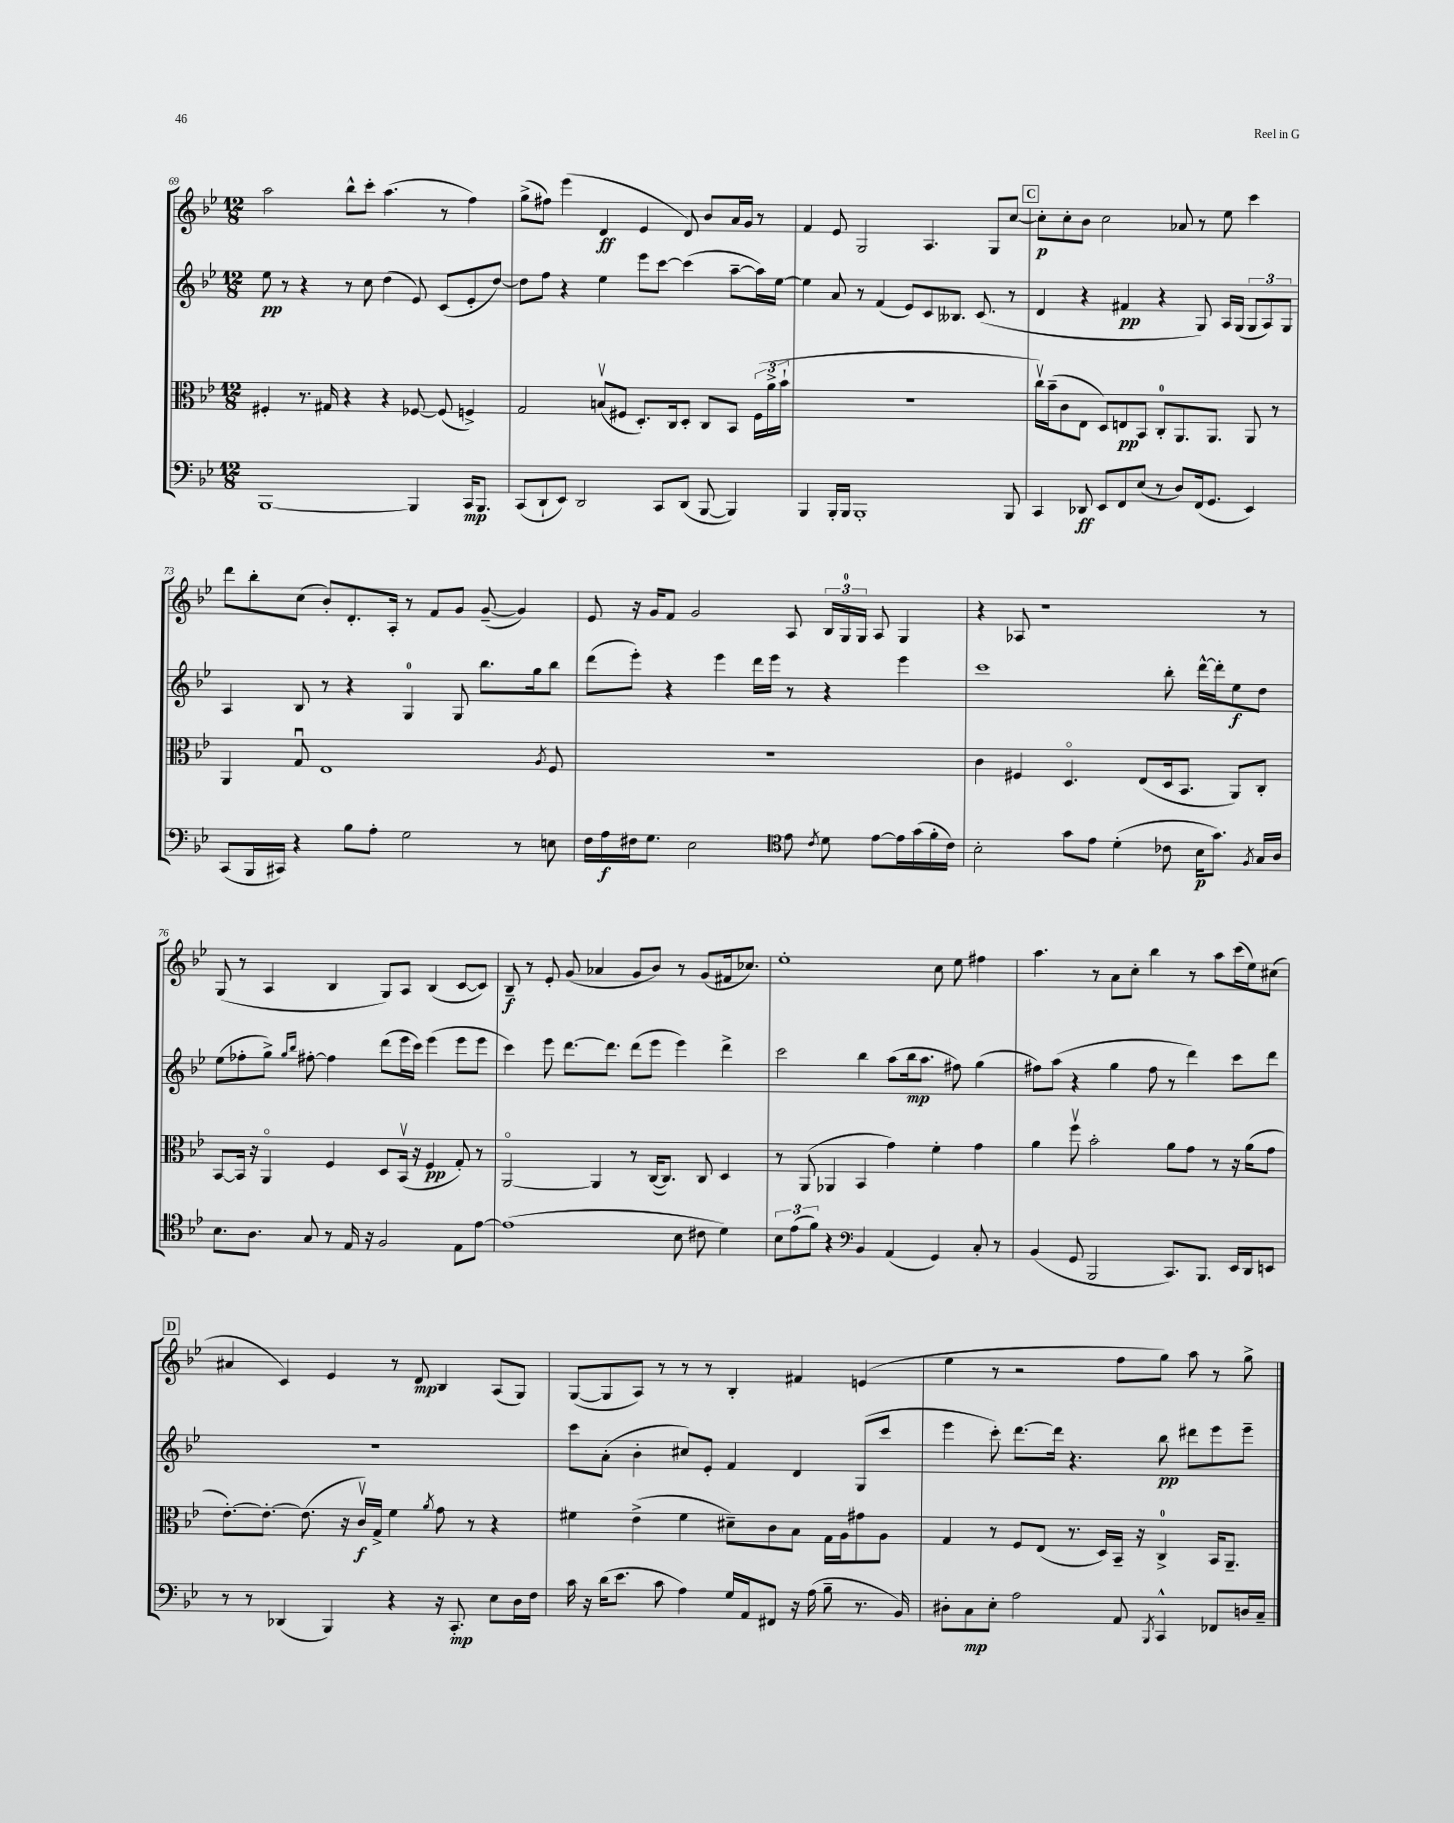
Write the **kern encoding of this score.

**kern	**dynam	**kern	**dynam	**kern	**dynam	**kern	**dynam
*part4	*part4	*part3	*part3	*part2	*part2	*part1	*part1
*staff4	*staff4	*staff3	*staff3	*staff2	*staff2	*staff1	*staff1
*clefF4	*	*clefC3	*	*clefG2	*	*clefG2	*
*k[b-e-]	*	*k[b-e-]	*	*k[b-e-]	*	*k[b-e-]	*
*M12/8	*	*M12/8	*	*M12/8	*	*M12/8	*
=69	=69	=69	=69	=69	=69	=69	=69
[1BBB-	.	4F#X'/	.	8ee-\	pp	2aa\	.
.	.	.	.	8r	.	.	.
.	.	8.r	.	4r	.	.	.
.	.	16G#X/	.	.	.	.	.
.	.	4r	.	8r	.	8bb-^^\L	.
.	.	.	.	8cc\	.	8ccc'\J	.
.	.	4r	.	(4dd\	.	(4.aa\	.
4BBB-/]	.	[8F-X/	.	8e-/)	.	.	.
.	.	(8F-/]	.	(8c/L	.	8r	.
16CC/KL	mp	4Fn^/)	.	8e-'/	.	4ff\)	.
8.BBB-/J	.	.	.	.	.	.	.
.	.	.	.	[8dd/J)	.	.	.
=70	=70	=70	=70	=70	=70	=70	=70
(8CC/L	.	2G/	.	8dd\L]	.	(8gg^\L	.
8DD`/	.	.	.	8ff\J	.	8ff#X\J)	.
8EE-/J)	.	.	.	4r	.	(4eee-\	.
2DD/	.	.	.	.	.	.	.
.	.	(8Bnv/L	.	4ee-\	.	4d/	ff
.	.	8F#X/J	.	.	.	.	.
.	.	8.D'/L)	.	8eee-\L	.	4e-/	.
8CC/L	.	.	.	[8ccc\J	.	.	.
.	.	16C/k	.	.	.	.	.
(8DD/J	.	8D'/J	.	(4ccc\]	.	8d/)	.
[8BBB-/	.	8C/L	.	.	.	8b-/L	.
4BBB-/])	.	8BB-/J	.	[8aa~\L	.	16a/L	.
.	.	.	.	.	.	16g/JJ	.
.	.	(24F#\LL	.	16aa\L])	.	8r	.
.	.	24a^\	.	.	.	.	.
.	.	.	.	[16ee-\JJ	.	.	.
.	.	24b-`\JJ	.	.	.	.	.
=71	=71	=71	=71	=71	=71	=71	=71
4BBB-/	.	1.r	.	4ee-\]	.	4f/	.
16BBB-'/LL	.	.	.	8a/	.	8e-/	.
16BBB-/JJ	.	.	.	.	.	.	.
1BBB-'	.	.	.	8r	.	2G/	.
.	.	.	.	(4f/	.	.	.
.	.	.	.	8e-/L)	.	.	.
.	.	.	.	8c/	.	4.A/	.
.	.	.	.	8.B--X/J	.	.	.
.	.	.	.	(8.c/	.	.	.
.	.	.	.	.	.	8G/L	.
8BBB-/	.	.	.	8r	.	[8cc/J	.
!!LO:REH:place=s1:t=C
=72	=72	=72	=72	=72	=72	=72	=72
4CC/	.	16ccv\LL)	.	4d/	.	8cc'\L]	p
.	.	(16b-~\J	.	.	.	.	.
.	.	8c\	.	.	.	8cc'\	.
8DD-X/	ff	8E-\J	.	4r	.	8b-\J	.
8EE-/L	.	8D/L)	.	.	.	2cc\	.
8FF/	.	8En/	pp	4f#X/	pp	.	.
(8E-/J	.	8BB-/J	.	.	.	.	.
8r	.	8C'/L	.	4r	.	.	.
8D/L)	.	8.AA/	.	.	.	8a-X/	.
(16FF/k	.	.	.	8G/)	.	8r	.
8.GG/J	.	8.AA/J	.	.	.	.	.
.	.	.	.	16A/LL	.	8ee-\	.
.	.	.	.	(16G/JJ	.	.	.
4EE-/)	.	8AA/	.	12G/L	.	4ccc\	.
.	.	.	.	12A/)	.	.	.
.	.	8r	.	.	.	.	.
.	.	.	.	12G/J	.	.	.
!!LO:LB:g=z
=73	=73	=73	=73	=73	=73	=73	=73
(8CC/L	.	4AA/	.	4A/	.	8ddd\L	.
16BBB-/L	.	.	.	.	.	8bb-'\	.
16CC#X/JJ)	.	.	.	.	.	.	.
4r	.	8Gu/	.	8B-/	.	(8cc\J	.
.	.	1E-	.	8r	.	8b-'/L)	.
8B-\L	.	.	.	4r	.	8.d'/	.
8A'\J	.	.	.	.	.	.	.
.	.	.	.	.	.	16A'/Jk	.
2G\	.	.	.	4G/	.	8r	.
.	.	.	.	.	.	8f/L	.
.	.	.	.	8G/	.	8g/J	.
.	.	.	.	8.bb-\L	.	([8g~/	.
8r	.	.	.	.	.	4g/])	.
.	.	.	.	16gg\k	.	.	.
.	.	8qA/	.	.	.	.	.
8En\	.	8F/	.	8bb-\J	.	.	.
=74	=74	=74	=74	=74	=74	=74	=74
16F\LL	.	1.r	.	(8ddd\L	.	8e-/	.
16A\	f	.	.	.	.	.	.
16F#X\J	.	.	.	8eee-'\J)	.	16r	.
8.G\J	.	.	.	.	.	16g/KL	.
.	.	.	.	4r	.	8f/J	.
2E-\	.	.	.	.	.	2g/	.
.	.	.	.	4eee-\	.	.	.
.	.	.	.	16ddd\LL	.	.	.
.	.	.	.	16eee-\JJ	.	.	.
*clefC4	*	*	*	*	*	*	*
8e-\	.	.	.	8r	.	8A/	.
8qc/	.	.	.	.	.	.	.
8d\	.	.	.	4r	.	24B-/LL	.
.	.	.	.	.	.	24G/	.
.	.	.	.	.	.	24G/JJ	.
[8e-\L	.	.	.	.	.	8A/	.
16e-\L]	.	.	.	4eee-\	.	4G/	.
(16g\	.	.	.	.	.	.	.
16f'\	.	.	.	.	.	.	.
16c\JJ)	.	.	.	.	.	.	.
=75	=75	=75	=75	=75	=75	=75	=75
2B-'\	.	4c\	.	1ccc	.	4r	.
.	.	4F#X/	.	.	.	8A-X/	.
.	.	.	.	.	.	1r	.
8g\L	.	4.D/	.	.	.	.	.
8e-\J	.	.	.	.	.	.	.
(4d'\	.	.	.	.	.	.	.
.	.	(8E-/L	.	.	.	.	.
8c-X\	.	16D/k	.	8bb-'\	.	.	.
.	.	8.BB-/J	.	.	.	.	.
16B-\KL	p	.	.	[16ddd^^\LL	.	.	.
8.g\J)	.	.	.	16ddd'\J]	.	.	.
.	.	8AA/L)	.	8ee-\	f	.	.
8qF/	.	.	.	.	.	.	.
16G/LL	.	8C'/J	.	8dd\J	.	8r	.
16A/JJ	.	.	.	.	.	.	.
!!LO:LB:g=z
=76	=76	=76	=76	=76	=76	=76	=76
8.B-\L	.	[8BB-/L	.	(8ee-\L	.	(8G/	.
.	.	16BB-/Jk]	.	8ff-X'\	.	8r	.
8.A\J	.	16r	.	.	.	.	.
.	.	4AA/	.	8gg^\J)	.	4A/	.
.	.	.	.	16qqgg/LL	.	.	.
.	.	.	.	16qqbb-/JJ	.	.	.
8G/	.	.	.	[8ff#X'\	.	.	.
8r	.	4F/	.	4ff#\]	.	4B-/	.
16E-/	.	.	.	.	.	.	.
16r	.	.	.	.	.	.	.
2F/	.	8D/L	.	(8ddd\L	.	8G/L)	.
.	.	(16BB-v/Jk	.	16eee-\L	.	8A/J	.
.	.	16r	.	16ccc\JJ)	.	.	.
.	.	4F/	pp	(4eee-\	.	(4B-/	.
8E-\L	.	8G'/)	.	8eee-\L	.	[8c/L	.
[8e-\J	.	8r	.	8eee-\J	.	8c/J])	.
=77	=77	=77	=77	=77	=77	=77	=77
(1e-]	.	[2AA/	.	4ccc\)	.	8B-~/	f
.	.	.	.	.	.	8r	.
.	.	.	.	8eee-\	.	8e-'/	.
.	.	.	.	[8.ddd\L	.	(8g/	.
.	.	4AA/]	.	.	.	4a-X/	.
.	.	.	.	8.ddd\J]	.	.	.
.	.	8r	.	(8ddd\L	.	8g/L	.
.	.	([16C/KL	.	8eee-\J	.	8b-/J)	.
.	.	8.C/J])	.	.	.	.	.
8B-\	.	.	.	4eee-\)	.	8r	.
8c#X\	.	8C/	.	.	.	(8g/L	.
4d\)	.	4D/	.	4ddd^\	.	16f#X/k	.
.	.	.	.	.	.	8.cc-X/J)	.
=78	=78	=78	=78	=78	=78	=78	=78
12B-\L	.	8r	.	2ccc\	.	1ee-'	.
(12e-\	.	.	.	.	.	.	.
.	.	(8AA/	.	.	.	.	.
12f\J)	.	.	.	.	.	.	.
4r	.	4AA-X/	.	.	.	.	.
*clefF4	*	*	*	*	*	*	*
4BB-/	.	4BB-/	.	4bb-\	.	.	.
(4AA/	.	4g\)	.	(8aa\L	.	.	.
.	.	.	.	16bb-\k	mp	.	.
.	.	.	.	8.aa\J	.	.	.
4GG/)	.	4f'\	.	.	.	8cc\	.
.	.	.	.	8ff#X\)	.	8ee-\	.
8C'/	.	4g\	.	(4gg\	.	4ff#X\	.
8r	.	.	.	.	.	.	.
=79	=79	=79	=79	=79	=79	=79	=79
(4BB-/	.	4a\	.	8ff#X\L)	.	4.aa\	.
.	.	.	.	(8aa\J	.	.	.
8GG/	.	8ffv\	.	4r	.	.	.
2BBB-/	.	2b-'\	.	.	.	8r	.
.	.	.	.	4gg\	.	8a\L	.
.	.	.	.	.	.	8cc'\J	.
.	.	.	.	8ff#\	.	4bb-\	.
8.CC/L)	.	8a\L	.	8r	.	.	.
.	.	8g\J	.	4ddd\)	.	8r	.
8.BBB-/J	.	.	.	.	.	.	.
.	.	8r	.	.	.	8aa\L	.
16EE-/LL	.	16r	.	8ccc\L	.	(16ccc\L	.
16DD/J	.	(16a\KL	.	.	.	16ee-\J)	.
8EEn/J	.	8g\J	.	8ddd\J	.	(8cc#X\J	.
!!LO:LB:g=z
!!LO:REH:place=s1:t=D
=80	=80	=80	=80	=80	=80	=80	=80
8r	.	[8.e-'\L)	.	1.r	.	4a#X/	.
8r	.	.	.	.	.	.	.
.	.	8.e-'\J_	.	.	.	.	.
(4DD-X/	.	.	.	.	.	4c/)	.
.	.	(8.e-\]	.	.	.	.	.
4BBB-/)	.	.	.	.	.	4e-/	.
.	.	16r	.	.	.	.	.
.	.	16cv/LL)	f	.	.	.	.
.	.	16G^/JJ	.	.	.	.	.
4r	.	4f\	.	.	.	8r	.
.	.	.	.	.	.	8d/	mp
.	.	8qa/	.	.	.	.	.
16r	.	8g\	.	.	.	4B-/	.
8.CC'/	mp	.	.	.	.	.	.
.	.	8r	.	.	.	.	.
8E-\L	.	4r	.	.	.	(8A/L	.
16D\L	.	.	.	.	.	8G/J)	.
16F\JJ	.	.	.	.	.	.	.
=81	=81	=81	=81	=81	=81	=81	=81
16c\	.	4f#X\	.	8ccc\L	.	([8G/L	.
16r	.	.	.	.	.	.	.
(16d\KL	.	.	.	(8a'\J	.	8G/]	.
8.e-\J	.	.	.	.	.	.	.
.	.	(4e-^\	.	4b-'\	.	8A/J)	.
8c\	.	.	.	.	.	8r	.
4A\)	.	4f#\	.	8cc#X/L)	.	8r	.
.	.	.	.	8e-'/J	.	8r	.
16G/LL	.	8d#X~\L)	.	4f/	.	4B-'/	.
16AA/J	.	.	.	.	.	.	.
8FF#X/J	.	8c\	.	.	.	.	.
16r	.	8B-\J	.	4d/	.	4f#X/	.
(16A\	.	.	.	.	.	.	.
8B-~\	.	16G\LL	.	.	.	.	.
.	.	16A\J	.	.	.	.	.
8.r	.	8g#X\	.	(8G/L	.	(4en/	.
.	.	8A\J	.	8ccc/J	.	.	.
16BB-/)	.	.	.	.	.	.	.
=82	=82	=82	=82	=82	=82	=82	=82
8D#X'\L	.	4G/	.	4eee-\	.	4ee-\	.
8C\	mp	.	.	.	.	.	.
8E-'\J	.	8r	.	8ccc'\)	.	8r	.
2A\	.	8F/L	.	[8.ddd\L	.	2r	.
.	.	(8E-/J	.	.	.	.	.
.	.	.	.	16ddd\Jk]	.	.	.
.	.	8.r	.	4.r	.	.	.
.	.	16D/LL)	.	.	.	.	.
8AA/	.	16BB-~/JJ	.	.	.	8ff\L	.
.	.	16r	.	.	.	.	.
8qBBB-/	.	.	.	.	.	.	.
4CC^^/	.	4C^/	.	8bb-\	pp	8gg\J)	.
.	.	.	.	8ddd#X\L	.	8aa\	.
8FF-X/L	.	16BB-/KL	.	8eee-\	.	8r	.
.	.	8.AA~/J	.	.	.	.	.
16Dn/L	.	.	.	8eee-~\J	.	8gg^\	.
16C~/JJ	.	.	.	.	.	.	.
==	==	==	==	==	==	==	==
*-	*-	*-	*-	*-	*-	*-	*-
